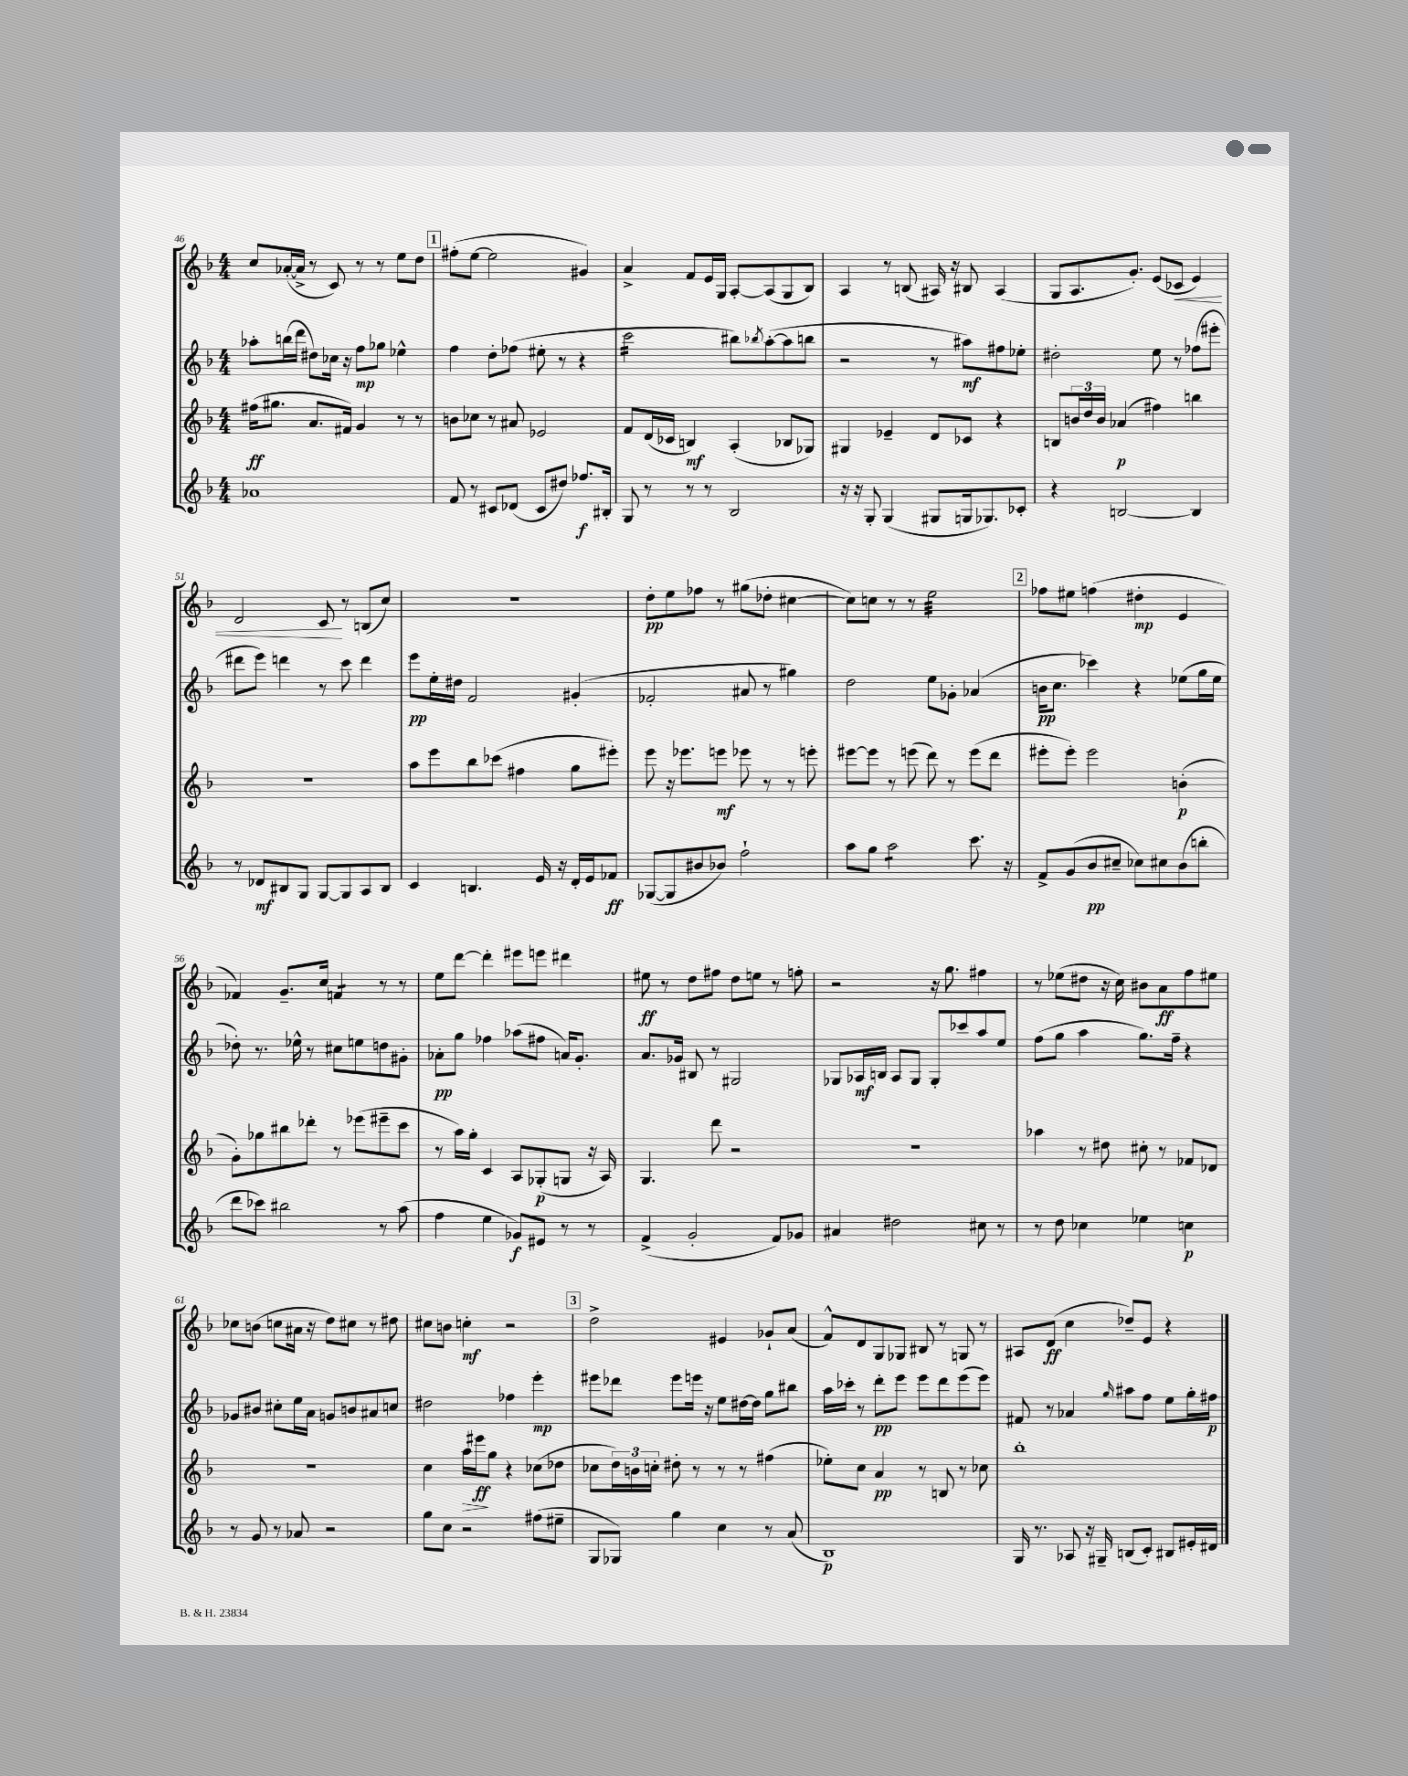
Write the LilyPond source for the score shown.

<<
\new StaffGroup <<
\new Staff = "s0" {
    \clef treble \key f \major \numericTimeSignature \time 4/4
    c''8 aes'16~-.( aes'16-> r8 c'8) r8 r8 e''8 d''8 |
    \mark \markup { \box "1" } fis''8-.( e''8~ e''2 gis'4) |
    a'4-> f'8 e'16 g16 a8~-. a8( g8 bes8) |
    a4 r8 b8( ais16) r16 bis8 ais4( |
    g8 a8. g'8.-.) e'8( ces'8\< e'4) |
    d'2 c'8\! r8 b8( c''8) |
    r1 |
    d''8-.\pp e''8 fes''8 r8 gis''8( des''8-. cis''4~ |
    cis''8) c''8 r8 r8 e''2:32 |
    \mark \markup { \box "2" } fes''8 eis''8 f''4( dis''4-.\mp e'4 |
    fes'4) g'8.-- c''16 f'4:8 r8 r8 |
    e''8 d'''8~ d'''4-. eis'''8 e'''8 dis'''4 |
    eis''8\ff r8 d''8 fis''8 d''8 e''8 r8 f''8-. |
    r2 r16 g''8. fis''4 |
    r8 ees''8( dis''8 r16 c''16) bis'8 a'8\ff f''8 eis''8 |
    ces''8 b'8( c''8 ais'16 r16 d''8) cis''8 r8 dis''8 |
    cis''8 b'8 c''4-.\mf r2 |
    \mark \markup { \box "3" } d''2-> eis'4 ges'8-! a'8( |
    f'8-^) d'8 g8 ges8 bis8 r8 g8 r8 |
    ais8 d'8\ff( c''4 des''8--) e'8 r4 \bar "|." |
}
\new Staff = "s1" {
    \clef treble \key f \major \numericTimeSignature \time 4/4
    aes''8-. b''16( d'''16 dis''8) ces''16 r16 f''8\mp ges''8 ees''4-^ |
    \mark \markup { \box "1" } f''4 d''8-. fes''8( eis''8-. r8 r4 |
    c'''2:16 bis''8) \acciaccatura { bes''8 } a''8~-.( a''8 b''8 |
    r2 r8 ais''8\mf) fis''8 ees''8-. |
    dis''2-. e''8 r8 fes''8( eis'''8-. |
    dis'''8 e'''8) d'''4 r8 c'''8 d'''4 |
    e'''8\pp e''16-. dis''16 f'2 gis'4-.( |
    fes'2-. ais'8 r8 gis''4) |
    d''2 e''8 ges'8-. aes'4( |
    \mark \markup { \box "2" } b'16\pp c''8. ces'''4) r4 ees''8( g''16 ees''16 |
    des''8-.) r8. ees''16-^ r8 cis''8 e''8 d''8 gis'8-. |
    aes'8-.\pp g''8 fes''4 aes''8( fis''8 a'16) g'8.-. |
    a'8. ges'16 bis8 r8 gis2 |
    ges8 aes16\mf b16 aes8 ges8 ges8-. ces'''8 a''8 e''8 |
    f''8( g''8 a''4 g''8.) f''16-- r4 |
    ges'8 bis'8 cis''8-. e''16 a'16 g'8 b'8 ais'8 c''8 |
    dis''2 fes''4 e'''4-.\mp |
    \mark \markup { \box "3" } eis'''8 des'''8 eis'''8 e'''16 r16 e''8 dis''16~ dis''16 g''8 bis''8 |
    a''16 ces'''16-. r8 d'''8-.\pp e'''8 e'''8 d'''8 e'''8( e'''8) |
    fis'8 r8 aes'4 \grace { g''16 } ais''8 f''8 e''8 g''16-. fis''16\p \bar "|." |
}
\new Staff = "s2" {
    \clef treble \key f \major \numericTimeSignature \time 4/4
    fis''16\ff( gis''8. a'8. fis'16) g'4 r8 r8 |
    \mark \markup { \box "1" } b'8 ces''8 r8 ais'8 ees'2 |
    f'8 d'16( ces'16 b4\mf) a4-.( bes8 ges8) |
    gis4 ees'4-- d'8 ces'8 r4 |
    b8 \tuplet 3/2 { b'16 d''16 b'16 } aes'4\p( fis''4) b''4 |
    R1 |
    a''8 e'''8 bes''8 ces'''8( fis''4 g''8 eis'''8-.) |
    e'''8 r16 ees'''8. e'''8\mf ees'''8 r8 r8 e'''8-. |
    eis'''8~ eis'''8 r8 e'''8( d'''8) r8 e'''8( d'''8 |
    \mark \markup { \box "2" } eis'''8-. eis'''8-.) eis'''2 b'4-.\p( |
    g'8-.) ges''8 bis''8 des'''8-. r8 ees'''8( eis'''8-- c'''8 |
    r8 a''16) g''16-. c'4 a8 ges8-.\p( g8 r16 a16) |
    g4. d'''8 r2 |
    R1 |
    aes''4 r8 dis''8 cis''8-. r8 fes'8 des'8 |
    R1 |
    c''4 a''16\> eis'''16\ff\! g''8 r4 ces''8( des''8 |
    \mark \markup { \box "3" } ces''8 \tuplet 3/2 { d''16) b'16 c''16-. } dis''8-. r8 r8 r8 fis''4( |
    ees''8-.) c''8 a'4\pp r8 b8 r8 ces''8 |
    bes''1-. \bar "|." |
}
\new Staff = "s3" {
    \clef treble \key f \major \numericTimeSignature \time 4/4
    aes'1 |
    \mark \markup { \box "1" } f'8 r8 cis'8 des'8( cis'8 dis''8) fes''8.\f bis16-. |
    g8 r8 r8 r8 bes2 |
    r16 r16 g8-. g4( gis8 g16 ges8.) ces'8-. |
    r4 b2~ b4 |
    r8 des'8\mf bis8 g8 g8~ g8 a8 bis8 |
    c'4 b4. e'16 r16 d'16-. e'16 fes'8\ff |
    ges8~( ges8 bis'8 bes'8) f''2-! |
    a''8 g''8 a''2:8 c'''8. r16 |
    \mark \markup { \box "2" } f'8-> g'8( bes'8\pp cis''8-- ces''8) cis''8 bes'8( b''8-. |
    d'''8 ces'''8) bis''2 r8 a''8( |
    f''4 e''4 ges'8\f) eis'8 r8 r8 |
    f'4->( g'2-. f'8) ges'8 |
    ais'4 dis''2 cis''8 r8 |
    r8 d''8 ces''4 ees''4 c''4\p |
    r8 g'8 r8 aes'8 r2 |
    g''8 c''8 r2 fis''8( eis''8-- |
    \mark \markup { \box "3" } g8 ges8) g''4 c''4 r8 a'8( |
    bes1\p) |
    g16 r8. aes8 r16 gis16-- b8( c'8-.) bis8 eis'16-. dis'16 \bar "|." |
}
>>
>>
\layout { \context { \Score currentBarNumber = #46 } }
